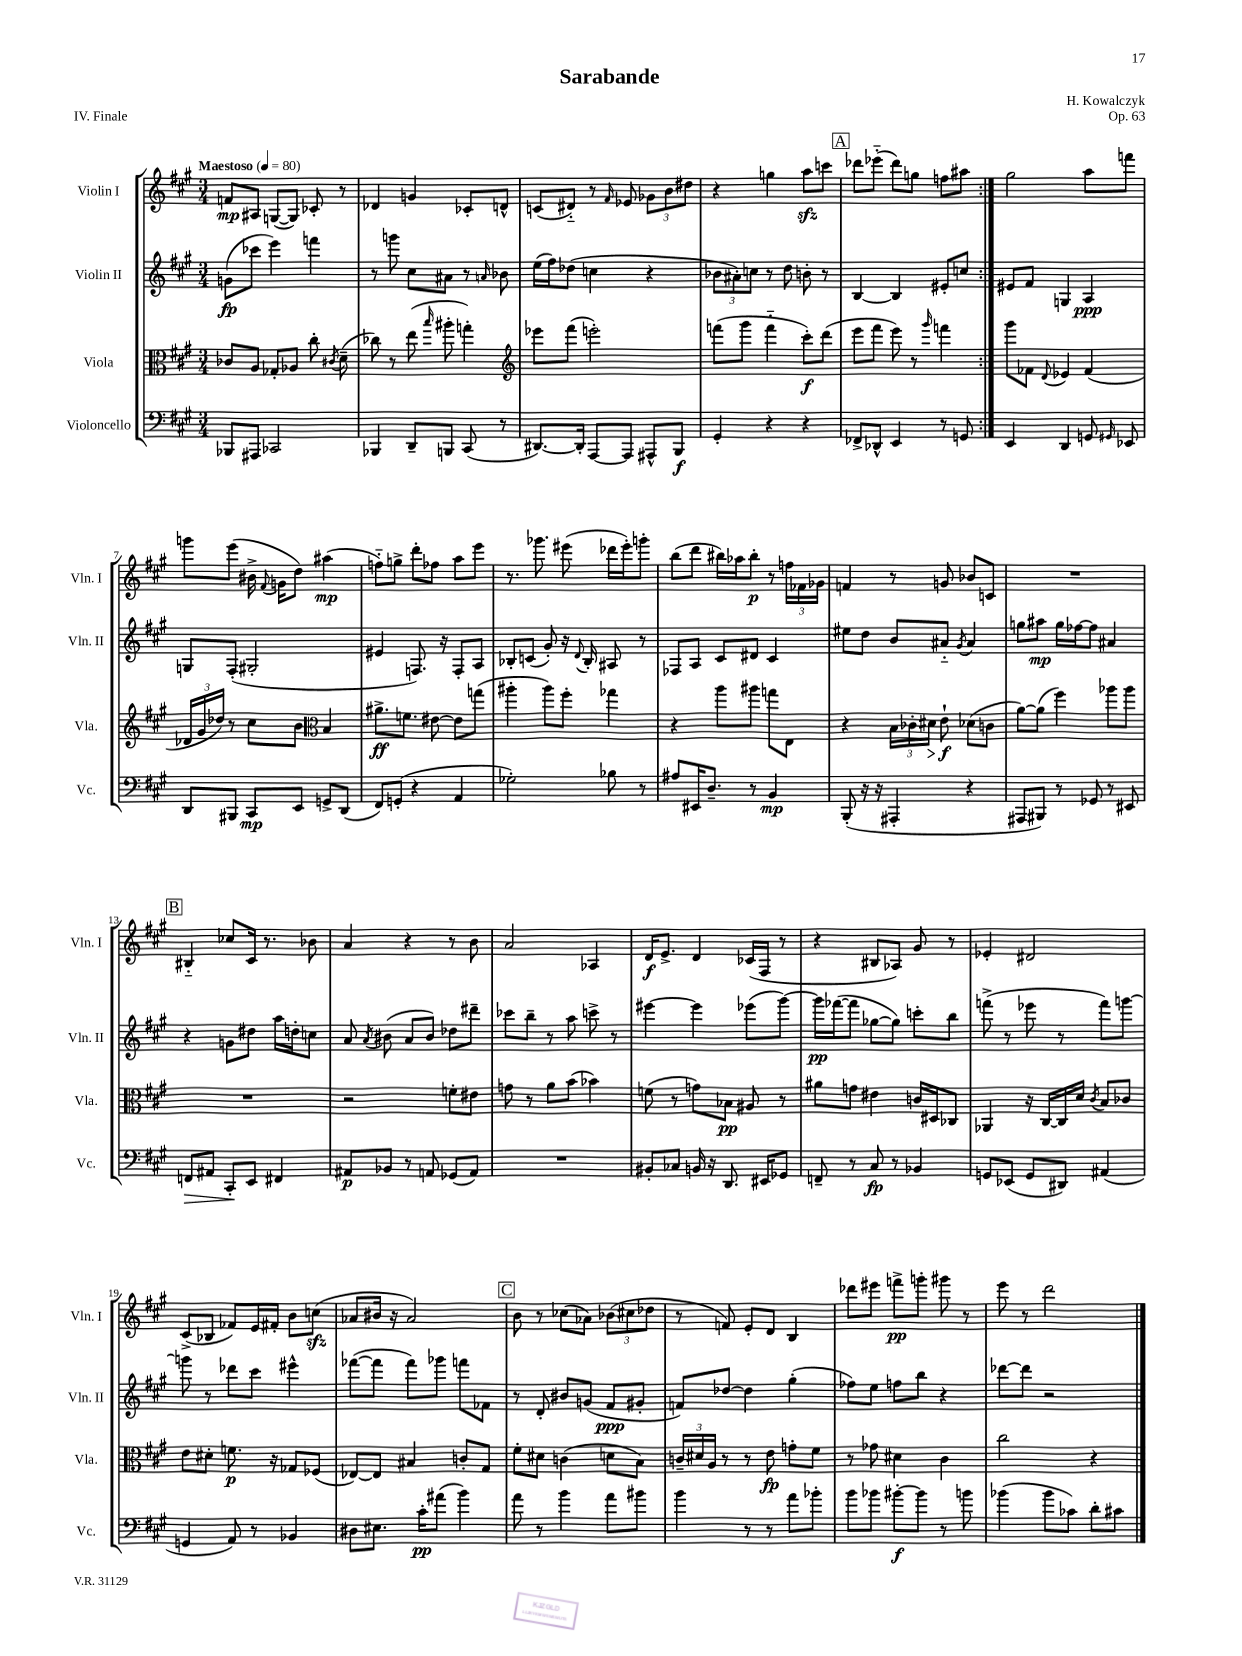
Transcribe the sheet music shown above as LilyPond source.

\header { title = "Sarabande" composer = "H. Kowalczyk" opus = "Op. 63" piece = "IV. Finale" }
<<
\new StaffGroup <<
\new Staff = "s0" \with { instrumentName = "Violin I" shortInstrumentName = "Vln. I" } {
    \clef treble \key a \major \numericTimeSignature \time 3/4 \tempo "Maestoso" 4 = 80
    \autoBeamOff \repeat volta 2 { f'8[\mp ais8] g8[~( g8]) ces'8-. r8 |
    des'4 g'4 ces'8[-. d'8]-^ |
    c'8[( dis'8]-_) r8 \grace { fis'16 } ees'8 \tuplet 3/2 { ges'8[ b'8 dis''8] } |
    r4 g''4 a''8[\sfz c'''8] |
    \mark \markup { \box "A" } des'''8[ ees'''8]-_( des'''8[) g''8] f''8[ ais''8] | }
    gis''2 a''8[ f'''8] |
    g'''8[ e'''8]( bis'16-> \appoggiatura { fis'8 } g'16[ d''8]) ais''4\mp( |
    f''8[-_) g''8]-> d'''8[-. fes''8] a''8[ e'''8] |
    r8. ges'''8. eis'''8( des'''16[ eis'''16-.) g'''8]-. |
    b''8[( d'''8] bis''16[) aes''16 bis''8]-.\p r8 \tuplet 3/2 { f''16[ fes'16 ges'16] } |
    f'4 r8 g'8 bes'8[ c'8] |
    R2. |
    \mark \markup { \box "B" } bis4-_ ces''8[ cis'16] r8. bes'8 |
    a'4 r4 r8 b'8 |
    a'2 aes4 |
    d'16[\f e'8.]-> d'4 ces'16[( fis16] r8 |
    r4 bis8[ aes8]) gis'8 r8 |
    ees'4-. dis'2 |
    cis'8[->( bes8] fes'8[) e'16 fis'16]-. b'8[ c''8]\sfz( |
    aes'8[ bis'16] r16 aes'2) |
    \mark \markup { \box "C" } b'8 r8 ces''8[( aes'8]) \tuplet 3/2 { bes'8[( cis''8 des''8] } |
    r8 f'8) e'8[-. d'8] b4 |
    des'''8[ eis'''8] f'''8[->\pp g'''8]-. gis'''8 r8 |
    e'''8 r8 d'''2 \bar "|." |
}
\new Staff = "s1" \with { instrumentName = "Violin II" shortInstrumentName = "Vln. II" } {
    \clef treble \key a \major \numericTimeSignature \time 3/4
    \autoBeamOff \repeat volta 2 { g'8[\fp( ces'''8] e'''4) f'''4 |
    r8 g'''8 cis''8[ ais'8] r8 \grace { a'16 } bes'8 |
    e''16[( fis''16) des''8]( c''4 r4 |
    \tuplet 3/2 { bes'8[ ais'8-.) c''8] } r8 d''8 b'8-. r8 |
    \mark \markup { \box "A" } b4~ b4 eis'8[-. c''8] | }
    eis'8[ fis'8] g4 a4\ppp |
    g8[ fis8]-.( gis2-. |
    eis'4 f8.) r16 f8[-. a8] |
    bes8[-. c'8]( gis'8-.) r16 \appoggiatura { d'8 } bes16-. ais8 r8 |
    fes8[ a8] cis'8[ dis'8] cis'4 |
    eis''8[ d''8] b'8[ ais'8]-_ \acciaccatura { gis'8 } ais'4 |
    g''8[ ais''8]\mp g''16[ fes''16~ fes''8] ais'4 |
    \mark \markup { \box "B" } r4 g'8[ dis''8] a''16[ d''16-. c''8] |
    a'8 \acciaccatura { a'8 } bis'8( a'8[ bis'8]) des''8[ dis'''8]-- |
    ces'''8[ b''8]-- r8 a''8 c'''8-> r8 |
    eis'''4~ eis'''4 ees'''8[( gis'''8]~) |
    gis'''16[\pp fes'''16~( fes'''8] ges''8[~ ges''8]) c'''8[-. b''8] |
    f'''8->( r8 ees'''8 r8 f'''8[) g'''8]~ |
    g'''8 r8 des'''8[ cis'''8] eis'''4-^ |
    fes'''8[~( fes'''8] fes'''8[) ges'''8] f'''8[ fes'8] |
    \mark \markup { \box "C" } r8 d'8-. bis'8[ g'8]( fis'8[\ppp gis'8]-. |
    f'8[) des''8]~ des''4 gis''4-.( |
    fes''8[) e''8] f''8[ b''8] r4 |
    des'''8[~ des'''8] r2 \bar "|." |
}
\new Staff = "s2" \with { instrumentName = "Viola" shortInstrumentName = "Vla." } {
    \clef alto \key a \major \numericTimeSignature \time 3/4
    \autoBeamOff \repeat volta 2 { ces'8[ a8] ges8[-. aes8] cis''8-. \acciaccatura { cis'8 } d'8--( |
    ces''8) r8 e''8( \grace { b''16 } ais''8-. g''4-.) |
    \clef treble ees'''8[ fis'''8]( e'''2-.) |
    f'''8[( gis'''8] f'''4-_ cis'''8[-.\f) d'''8]( |
    \mark \markup { \box "A" } e'''8[ fis'''8] e'''8) r8 \grace { gis'''16 } f'''4 | }
    gis'''8[ fes'8] \appoggiatura { d'8 } ees'4 fes'4( |
    \tuplet 3/2 { des'16[ gis'16 des''16]) } r8 cis''8[ b'8] \clef alto b4 |
    ais'8.[->\ff f'8.] eis'8~ eis'8[ g''8]( |
    ais''4-. ais''8[) fis''8]-. ges''4 |
    r4 a''8[ ais''8] g''8[ e8] |
    r4 \tuplet 3/2 { b16[ ces'16-. dis'16]\> } e'8-!\f\! des'8[( c'8] |
    a'8[~) a'8]( fis''4) aes''8[ aes''8] |
    \mark \markup { \box "B" } R2. |
    r2 f'8[-. eis'8] |
    g'8 r8 a'8[ b'8]( bes'4) |
    f'8( r8 g'8[) bes8]\pp ais8 r8 |
    ais'8[ g'8] eis'4 c'16[ dis16 ces8] |
    aes,4 r16 cis16[~ cis16 d'16] \acciaccatura { cis'8 } b8[ ces'8] |
    e'8[ dis'8]-. f'8.\p r16 ges8[ fes8]( |
    ees8[~) ees8] bis4 c'8[-. gis8] |
    \mark \markup { \box "C" } fis'8[-. dis'8] c'4( d'8[ b8]) |
    \tuplet 3/2 { c'16[-- dis'16 a16] } r8 r8 e'8\fp g'8[-. fis'8] |
    r8 ges'8 dis'4 cis'4 |
    cis''2 r4 \bar "|." |
}
\new Staff = "s3" \with { instrumentName = "Violoncello" shortInstrumentName = "Vc." } {
    \clef bass \key a \major \numericTimeSignature \time 3/4
    \autoBeamOff \repeat volta 2 { bes,,8[ ais,,8] ces,2 |
    bes,,4 d,8[-- b,,8] cis,8( r8 |
    dis,8.[~) dis,16]-. a,,8[~ a,,8] ais,,8[-^ b,,8]\f |
    gis,4-. r4 r4 |
    \mark \markup { \box "A" } fes,8[-> des,8]-^ e,4 r8 g,8 | }
    e,4 d,4 g,8 \grace { gis,16 } ees,8 |
    d,8[ bis,,8] cis,8[\mp e,8] g,8[-> d,8]( |
    fis,8[) g,8]-.( r4 a,4 |
    ges2-.) bes8 r8 |
    ais8[ eis,16 d8.]-- r8 b,4\mp |
    b,,8-.( r16 r16 ais,,4-. r4 |
    ais,,8[ bis,,8]) r8 ges,8 r8 eis,8 |
    \mark \markup { \box "B" } f,8[\> ais,8] cis,8[-.\! e,8] fis,4 |
    ais,8[\p bes,8] r8 a,8 ges,8[( a,8]) |
    R2. |
    bis,8[-. ces8] b,16 r16 d,8. eis,16[ ges,8] |
    f,8-- r8 cis8\fp r8 bes,4 |
    g,8[ ees,8]( g,8[ dis,8]) ais,4( |
    g,4 a,8) r8 bes,4 |
    dis8[ eis8.] cis'16[-.\pp ais'8]( b'4) |
    \mark \markup { \box "C" } a'8 r8 b'4 a'8[ bis'8] |
    b'4 r8 r8 a'8[ bes'8]-. |
    b'8[ bes'8] bis'8[~-.\f bis'8] r8 b'8 |
    bes'4( bes'8[ ces'8]) d'8[-. cis'8] \bar "|." |
}
>>
>>
